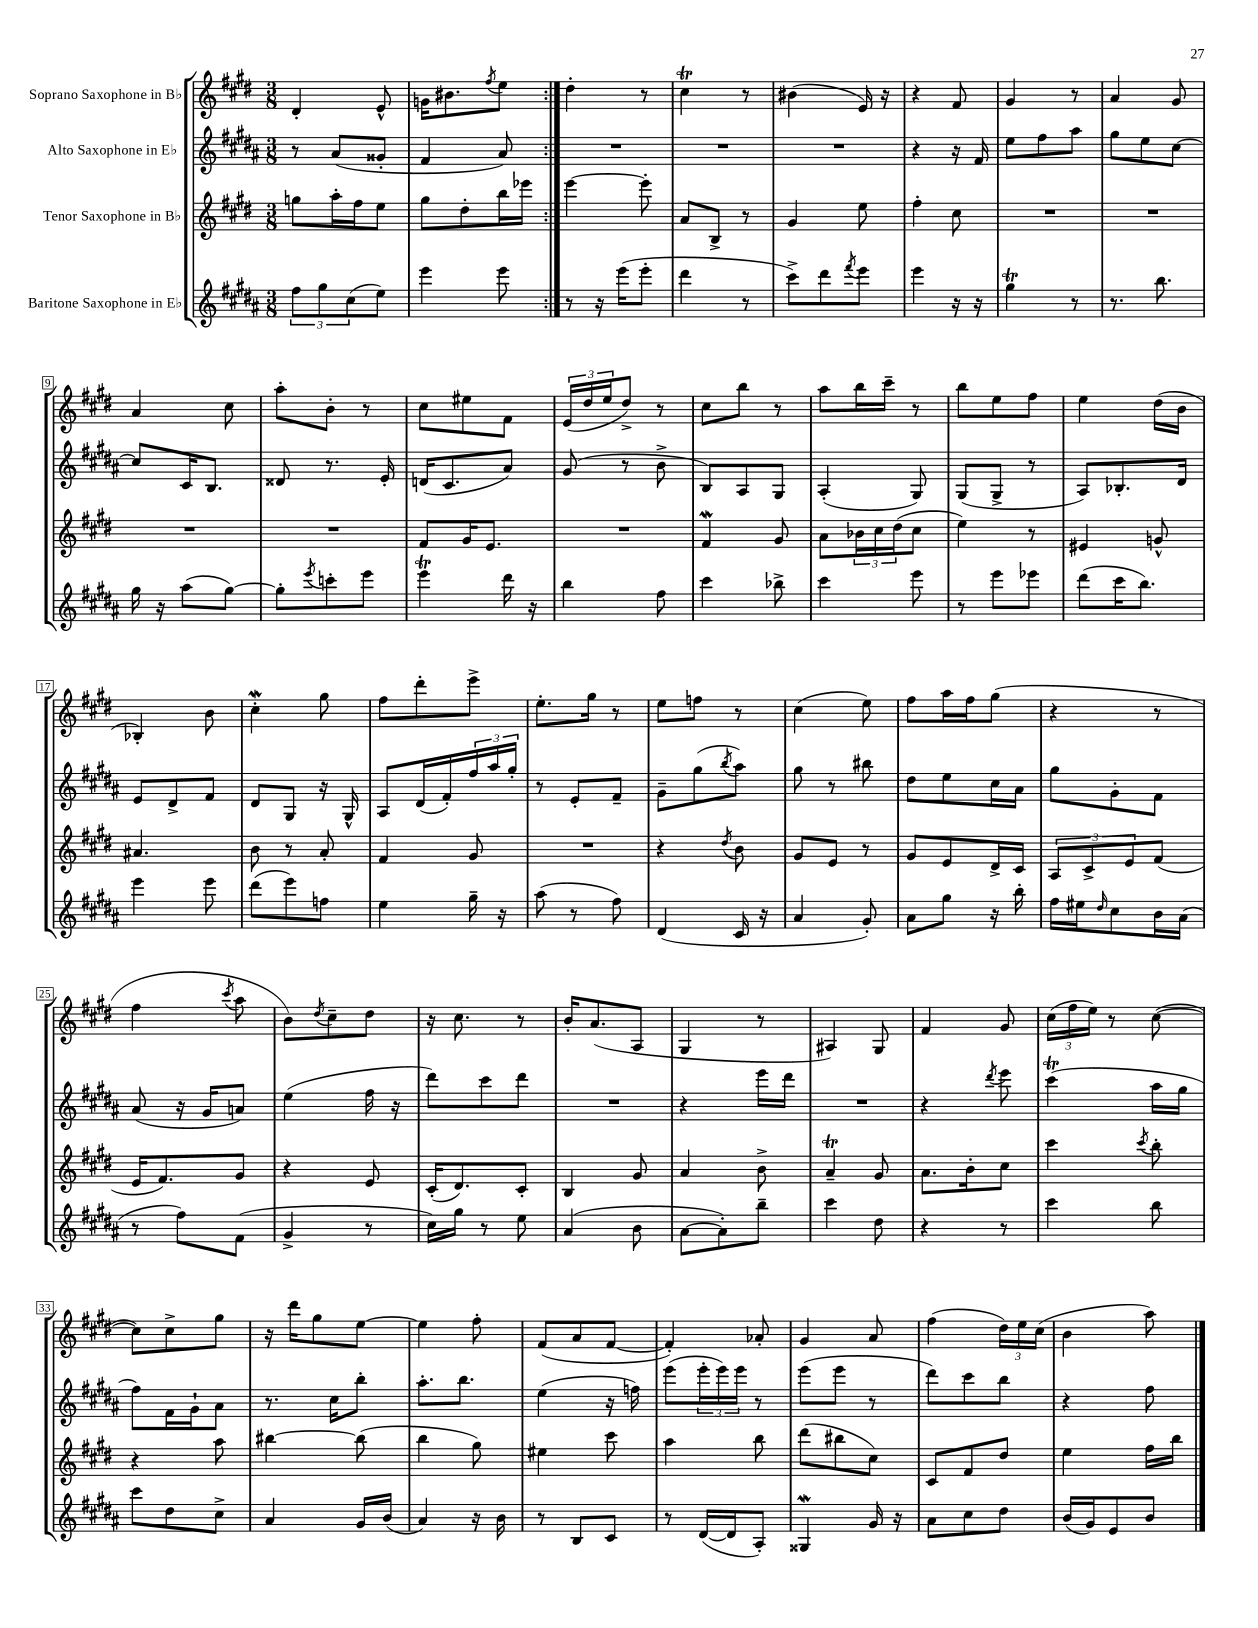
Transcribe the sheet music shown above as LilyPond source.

<<
\new StaffGroup <<
\new Staff = "s0" \with { instrumentName = "Soprano Saxophone in Bb" } {
    \clef treble \key e \major \numericTimeSignature \time 3/8
    \repeat volta 2 { dis'4-. e'8-^ |
    g'16 bis'8. \acciaccatura { fis''8 } e''8 | }
    dis''4-. r8 |
    cis''4\trill r8 |
    bis'4( e'16) r16 |
    r4 fis'8 |
    gis'4 r8 |
    a'4 gis'8 |
    a'4 cis''8 |
    a''8-. b'8-. r8 |
    cis''8 eis''8 fis'8 |
    \tuplet 3/2 { e'16( dis''16 e''16 } dis''8->) r8 |
    cis''8 b''8 r8 |
    a''8 b''16 cis'''16-- r8 |
    b''8 e''8 fis''8 |
    e''4 dis''16( b'16 |
    bes4-.) b'8 |
    cis''4-.\mordent gis''8 |
    fis''8 dis'''8-. e'''8-> |
    e''8.-. gis''16 r8 |
    e''8 f''8 r8 |
    cis''4( e''8) |
    fis''8 a''16 fis''16 gis''8( |
    r4 r8 |
    fis''4 \acciaccatura { cis'''8 } a''8 |
    b'8) \acciaccatura { dis''8 } cis''8-- dis''8 |
    r16 cis''8. r8 |
    b'16-. a'8.( a8 |
    gis4 r8 |
    ais4) gis8 |
    fis'4 gis'8 |
    \tuplet 3/2 { cis''16( fis''16 e''16) } r8 cis''8~( |
    cis''8) cis''8-> gis''8 |
    r16 dis'''16 gis''8 e''8~ |
    e''4 fis''8-. |
    fis'8( a'8 fis'8~ |
    fis'4-.) aes'8-. |
    gis'4 a'8 |
    fis''4( \tuplet 3/2 { dis''16) e''16 cis''16( } |
    b'4 a''8) \bar "|." |
}
\new Staff = "s1" \with { instrumentName = "Alto Saxophone in Eb" } {
    \clef treble \key b \major \numericTimeSignature \time 3/8
    \repeat volta 2 { r8 ais'8( gisis'8-. |
    fis'4 ais'8) | }
    R4. |
    R4. |
    R4. |
    r4 r16 fis'16 |
    e''8 fis''8 ais''8 |
    gis''8 e''8 cis''8~ |
    cis''8 cis'16 b8. |
    disis'8 r8. e'16-. |
    d'16( cis'8. ais'8) |
    gis'8( r8 b'8-> |
    b8) ais8 gis8 |
    ais4-.( gis8) |
    gis8( gis8-> r8 |
    ais8) bes8.-. dis'16 |
    e'8 dis'8-> fis'8 |
    dis'8 gis8 r16 gis16-^ |
    ais8 dis'16( fis'16-.) \tuplet 3/2 { fis''16 ais''16 gis''16-. } |
    r8 e'8-. fis'8-- |
    gis'8-- gis''8( \acciaccatura { b''8 } ais''8) |
    gis''8 r8 bis''8 |
    dis''8 e''8 cis''16 ais'16 |
    gis''8 gis'8-. fis'8 |
    ais'8( r16 gis'16 a'8) |
    e''4( fis''16 r16 |
    dis'''8) cis'''8 dis'''8 |
    R4. |
    r4 e'''16 dis'''16 |
    R4. |
    r4 \acciaccatura { dis'''8 } e'''8 |
    cis'''4\trill( ais''16 gis''16 |
    fis''8) fis'16 gis'16-! ais'8 |
    r8. cis''16 b''8-. |
    ais''8.-. b''8. |
    e''4( r16 f''16) |
    e'''8( \tuplet 3/2 { e'''16-. e'''16) e'''16 } r8 |
    e'''8( e'''8 r8 |
    dis'''8) cis'''8 b''8 |
    r4 fis''8 \bar "|." |
}
\new Staff = "s2" \with { instrumentName = "Tenor Saxophone in Bb" } {
    \clef treble \key e \major \numericTimeSignature \time 3/8
    \repeat volta 2 { g''8 a''16-. fis''16 e''8 |
    gis''8 dis''8-. b''16 ees'''16 | }
    e'''4~ e'''8-. |
    a'8 b8-> r8 |
    gis'4 e''8 |
    fis''4-. cis''8 |
    R4. |
    R4. |
    R4. |
    R4. |
    fis'8 gis'16 e'8. |
    R4. |
    fis'4\mordent gis'8 |
    a'8 \tuplet 3/2 { bes'16 cis''16 dis''16( } cis''8 |
    e''4) r8 |
    eis'4 g'8-^ |
    ais'4. |
    b'8 r8 a'8-. |
    fis'4 gis'8 |
    R4. |
    r4 \acciaccatura { dis''8 } b'8 |
    gis'8 e'8 r8 |
    gis'8 e'8 dis'16-> cis'16 |
    \tuplet 3/2 { a8 cis'8-> e'8 } fis'8( |
    e'16 fis'8.) gis'8 |
    r4 e'8 |
    cis'16-.( dis'8.) cis'8-. |
    b4 gis'8 |
    a'4 b'8-> |
    a'4--\trill gis'8 |
    a'8. b'16-. cis''8 |
    cis'''4 \acciaccatura { cis'''8 } b''8-. |
    r4 a''8 |
    bis''4~ bis''8( |
    b''4 gis''8) |
    eis''4 cis'''8 |
    a''4 b''8 |
    dis'''8( bis''8 cis''8) |
    cis'8 fis'8 dis''8 |
    e''4 fis''16 b''16 \bar "|." |
}
\new Staff = "s3" \with { instrumentName = "Baritone Saxophone in Eb" } {
    \clef treble \key b \major \numericTimeSignature \time 3/8
    \repeat volta 2 { \tuplet 3/2 { fis''8 gis''8 cis''8( } e''8) |
    e'''4 e'''8 | }
    r8 r16 e'''16( e'''8-. |
    dis'''4 r8 |
    cis'''8->) dis'''8 \acciaccatura { fis'''8 } e'''8 |
    e'''4 r16 r16 |
    gis''4\trill r8 |
    r8. b''8. |
    gis''16 r16 ais''8( gis''8~) |
    gis''8-. \acciaccatura { e'''8 } c'''8-. e'''8 |
    e'''4\trill dis'''16 r16 |
    b''4 fis''8 |
    cis'''4 bes''8-> |
    cis'''4 e'''8 |
    r8 e'''8 ees'''8 |
    dis'''8( cis'''16 b''8.) |
    e'''4 e'''8 |
    dis'''8( e'''8) f''8 |
    e''4 gis''16-- r16 |
    ais''8( r8 fis''8) |
    dis'4( cis'16 r16 |
    ais'4 gis'8-.) |
    ais'8 gis''8 r16 b''16-. |
    fis''16 eis''16 \grace { dis''16 } cis''8 b'16 ais'16( |
    r8 fis''8) fis'8( |
    gis'4-> r8 |
    cis''16) gis''16 r8 e''8 |
    ais'4( b'8 |
    ais'8~ ais'8-.) b''8-- |
    cis'''4 dis''8 |
    r4 r8 |
    cis'''4 b''8 |
    cis'''8 dis''8 cis''8-> |
    ais'4 gis'16 b'16( |
    ais'4) r16 b'16 |
    r8 b8 cis'8 |
    r8 dis'16~( dis'16 ais8-.) |
    gisis4\mordent gis'16 r16 |
    ais'8 cis''8 dis''8 |
    b'16( gis'16) e'8 b'8 \bar "|." |
}
>>
>>
\layout { \context { \Score \override BarNumber.stencil = #(make-stencil-boxer 0.1 0.3 ly:text-interface::print) } }
